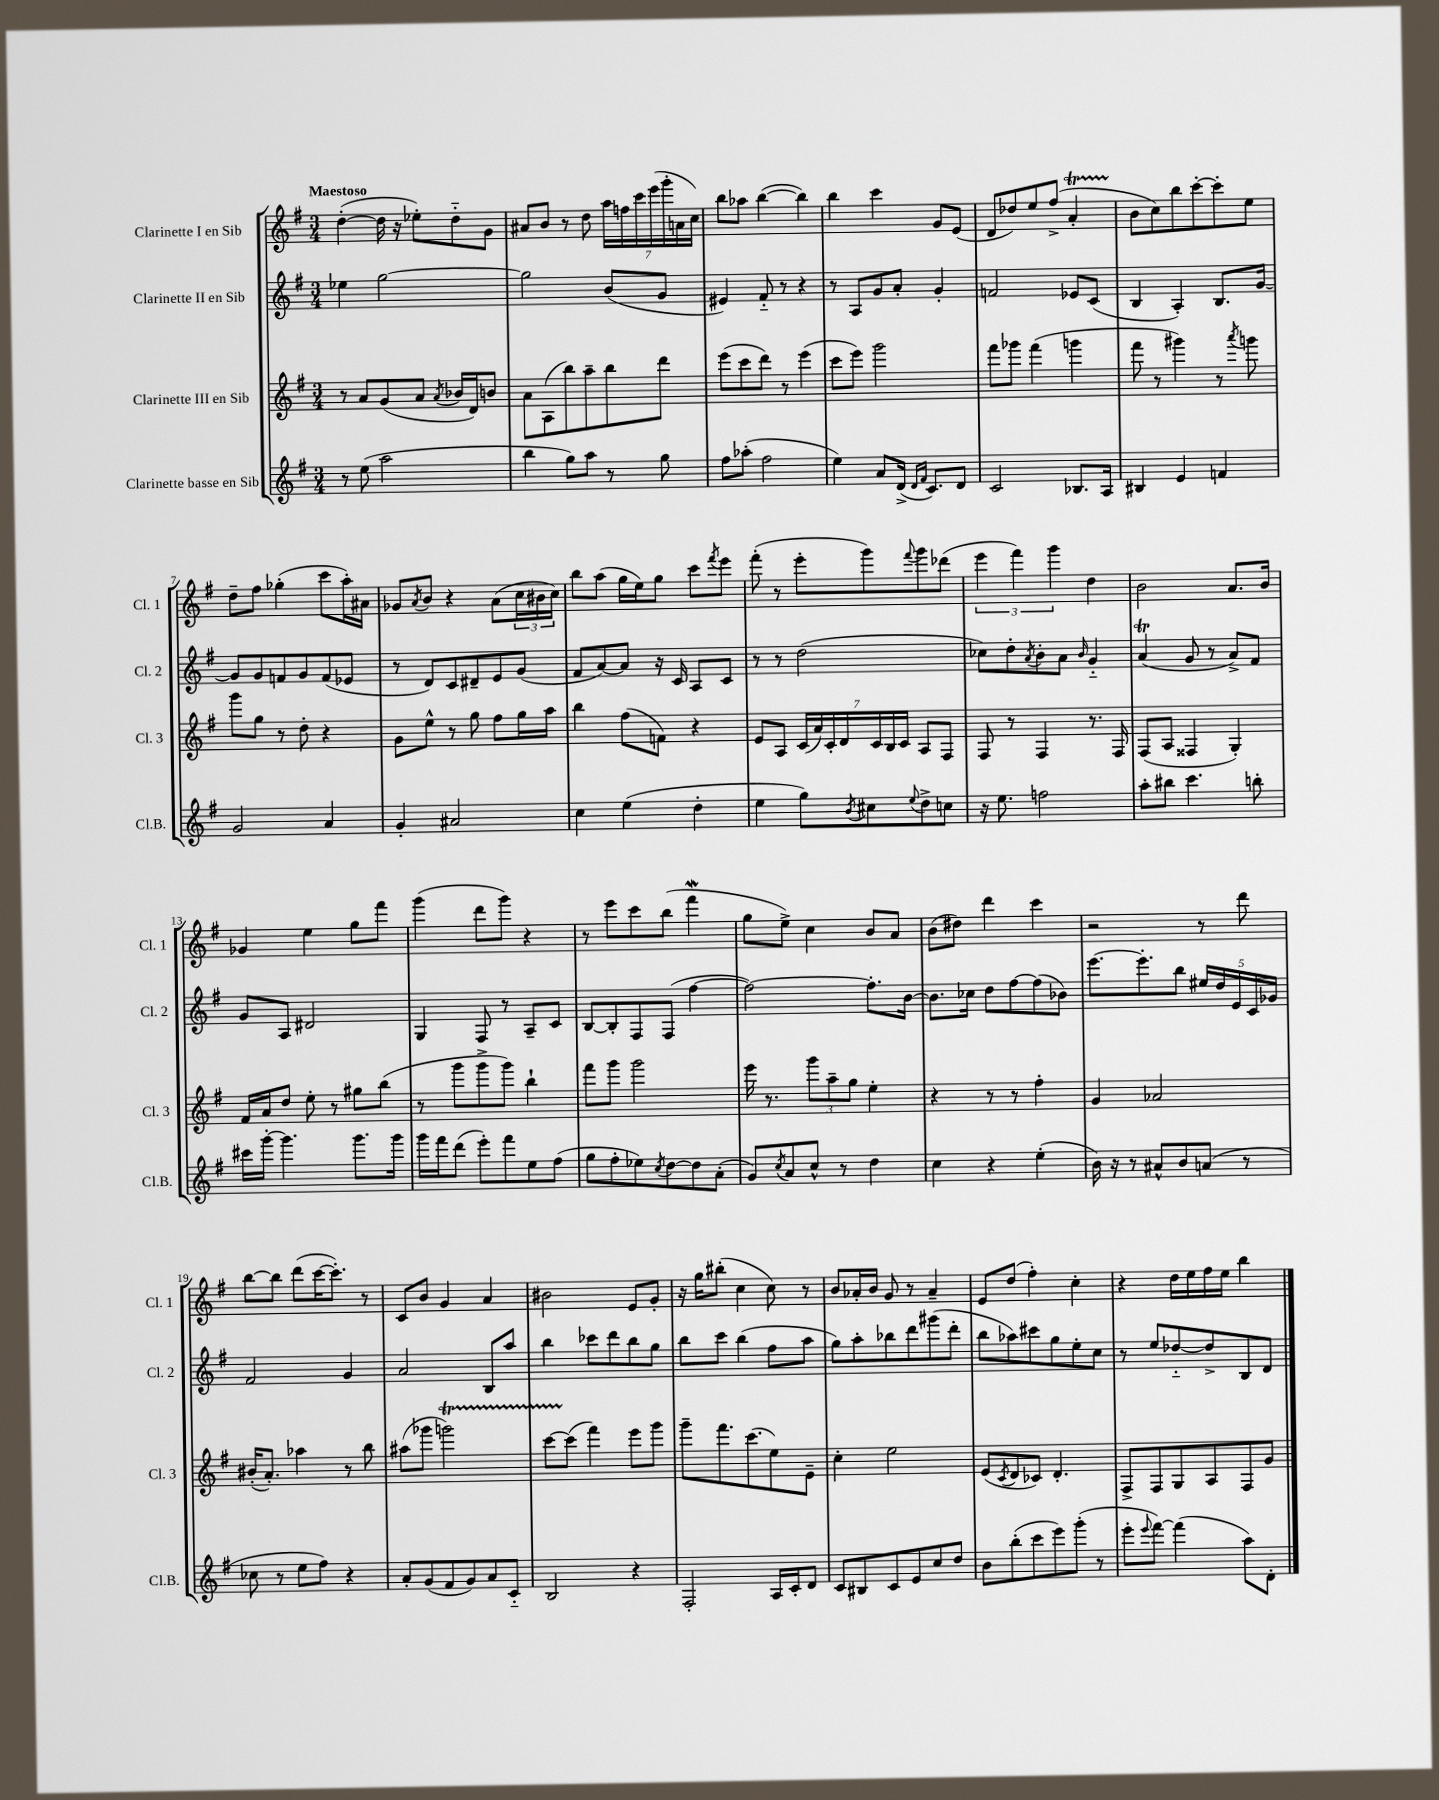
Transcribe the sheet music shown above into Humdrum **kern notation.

**kern	**kern	**kern	**kern
*staff4	*staff3	*staff2	*staff1
*clefG2	*clefG2	*clefG2	*clefG2
*k[f#]	*k[f#]	*k[f#]	*k[f#]
*M3/4	*M3/4	*M3/4	*M3/4
8r	8r	4ee-	([4dd'
(8ee	8a	.	.
2aa	(8g	[2gg	16dd]
.	.	.	16r
.	8a	.	8ee-')
.	8qa	.	.
.	16b-	.	8dd'~
.	16d)	.	.
.	8b	.	8g
=	=	=	=
4bb	8a	2gg]	8a#
.	(8A	.	8b
8gg)	8bb)	.	8r
8aa	8aa~	.	8dd
8r	8bb	(8b	28aa
.	.	.	28ff
.	.	.	28ccc
.	.	.	(28eee
8gg	8ddd	8g	.
.	.	.	28ggg'
.	.	.	28a
.	.	.	28cc)
=	=	=	=
8ff#	(8eee	4e#)	8bb
(8aa-'	8ccc	.	8aa-
2ff#	8ddd)	8f#'~	([4bb
.	8r	8r	.
.	(4eee	4r	4bb])
=	=	=	=
4ee)	8ccc	8r	4bb
.	8eee)	8A	.
8a	2ggg	8g	4ccc
(16d^	.	8a'	.
16qqd	.	.	.
16qqf#	.	.	.
8.c)	.	.	.
.	.	4g'	8g
8d	.	.	(8e
=	=	=	=
2c	8fff#	2f	8d
.	8ggg-	.	8dd-)
.	(4fff#	.	8ee
.	.	.	(8ff#^
8.B-	4ggg	8e-	4a'
.	.	(8c	.
16A	.	.	.
=	=	=	=
4B#	8fff#	4B	8b
.	8r	.	8cc)
4e	4ggg#)	4A')	8bb
.	.	.	[8ccc'
4f	8r	8.B	8ccc']
.	8qaaa	.	.
.	8ggg	.	8ee
.	.	[16g	.
=	=	=	=
2g	8ggg	8g]	8dd~
.	8gg	8g	8ff#
.	8r	8f	(4gg-'
.	8dd'	8g	.
4a	4r	(8f	8ccc
.	.	8e-	16aa')
.	.	.	16a#
=	=	=	=
4g'	8g	8r	8g-
.	.	.	8qa
.	8ee^^	8d)	8b
2a#	8r	8c	4r
.	8gg	8d#~	.
.	8ff#	8e	(8a
.	16gg	(8g	24cc
.	.	.	24b#
.	16aa	.	.
.	.	.	24cc)
=	=	=	=
4cc	4bb	8f#	8bb
.	.	[8a)	(8aa
(4ee	(8ff#	8a]	16gg
.	.	.	16ee)
.	8f)	16r	8gg
.	.	16c	.
4dd'	4r	8A	8ccc
.	.	.	8qfff#
.	.	8c	8eee
=	=	=	=
4ee	8e	8r	(8fff#'
.	8A	8r	8r
8gg)	(28c	(2dd	8eee'
.	28a)	.	.
.	28c'	.	.
.	28d	.	.
8qb	.	.	.
8cc#	.	.	8ggg)
.	28c	.	.
.	28B	.	.
.	28c	.	.
8qqee	.	.	8qqfff#
8dd^	8A	.	8ggg
8cc	8F#	.	(8ddd-
=	=	=	=
16r	8F#	8cc-)	6eee
8.ee	.	.	.
.	8r	8dd'	.
.	.	.	6fff#)
.	.	8qa	.
2ff	4F#	8b'	.
.	.	.	6ggg
.	.	8a	.
.	.	16qqb	.
.	8.r	4g'~	4dd
.	16F#	.	.
=	=	=	=
8aa'	(8F#	(4a	2b
8bb#	8A	.	.
4.ccc	4F##	8g	.
.	.	8r	.
.	4G')	8a^)	8.a
8bb'	.	8f#	.
.	.	.	16b
=	=	=	=
16ccc#	16f#	8g	4g-
[16ggg'	16a	.	.
4.ggg]	8dd	8A	.
.	8ee'	2d#	4ee
.	8r	.	.
8.ggg	8gg#	.	8gg
.	(8bb	.	8fff#
16ggg	.	.	.
=	=	=	=
16ggg	8r	4G	(4ggg
16fff#	.	.	.
(8ddd	8ggg	.	.
8eee')	8ggg^	8F#	8ddd
8fff#	8ggg)	8r	8ggg)
8ee	4bb`	8A~	4r
(8ff#	.	8c	.
=	=	=	=
8gg	8fff#	[8B	8r
8ff#'	8ggg	8B']	8eee
8ee-)	2ggg	8F#	8ccc
8qcc	.	.	.
[8dd	.	(8F#	(8bb
8dd]	.	[4ff#	4fff#
(8a'	.	.	.
=	=	=	=
8g)	16eee	2ff#_)	8gg
.	8.r	.	.
8qcc	.	.	.
8a	.	.	8ee^)
8cc^^	12ggg	.	4cc
.	12aa~	.	.
8r	.	.	.
.	12gg	.	.
4dd	4ee'	8.ff#']	8b
.	.	.	8a
.	.	[16b	.
=	=	=	=
4cc	4r	8.b]	(8b
.	.	.	8dd#)
.	.	16cc-	.
4r	8r	8dd	4ddd
.	8r	[8ff#	.
(4ee'	4ff#'	(8ff#]	4ccc
.	.	8b-)	.
=	=	=	=
16b)	4g	[8.eee	2r
16r	.	.	.
8r	.	.	.
.	.	8.eee']	.
8a#^^	2a-	.	.
8b	.	8bb	.
(8a	.	20ee#	8r
.	.	20dd	.
.	.	20e	.
8r	.	.	8ddd
.	.	20c	.
.	.	20g-	.
=	=	=	=
8cc-	(16b#'	2f#	[8bb
.	8.a')	.	.
8r	.	.	8bb]
8ee	4aa-	.	(8ddd
8ff#)	.	.	[16ccc
.	.	.	8.ccc'])
4r	8r	4g	.
.	8bb	.	8r
=	=	=	=
8a'	(8aa#	2a	8c
(8g	8ggg-	.	8b
8f#	2ggg)	.	4g
8g)	.	.	.
8a	.	8B	4a
8c'~	.	8aa	.
=	=	=	=
2B	[8ccc	4bb	2b#
.	(8ccc]	.	.
.	4fff#)	8ccc-	.
.	.	8ddd	.
4r	8eee	8bb	8e
.	8ggg	8gg	8g'
=	=	=	=
2F#'	8ggg~	8bb	16r
.	.	.	16gg
.	8.fff#	8ccc	(8bb#'
.	.	(4bb	4cc
.	(8.ccc	.	.
16A	8ee)	8ff#	8cc)
16c'	.	.	.
8d	8e~	8aa	8r
=	=	=	=
8c	4cc'	8gg)	8b
8B#	.	8aa'	16a-'
.	.	.	16b
8c	2ee	8bb-	8g
8e	.	8ddd	8r
8cc	.	(8ggg#	4a-~
8dd	.	8ddd'	.
=	=	=	=
8b	(8e	8bb	8e
.	8qc	.	.
(8bb'	8d	8aa-)	(8dd
8ccc	8c-)	8ccc#	4ff#')
8eee)	4.d'	8gg	.
(8ggg'	.	8ee'	4cc'
8r	.	8cc	.
=	=	=	=
8eee'	8F#^	8r	4r
8qqeee	.	.	.
[8fff#)	8F#	8ee	.
(4fff#]	8G	[8dd-'~	16dd
.	.	.	16ee
.	8A	8dd-^]	16ff#
.	.	.	16ee
8aa)	8F#	8B	4bb
8d'	8g	8d	.
==	==	==	==
*-	*-	*-	*-
